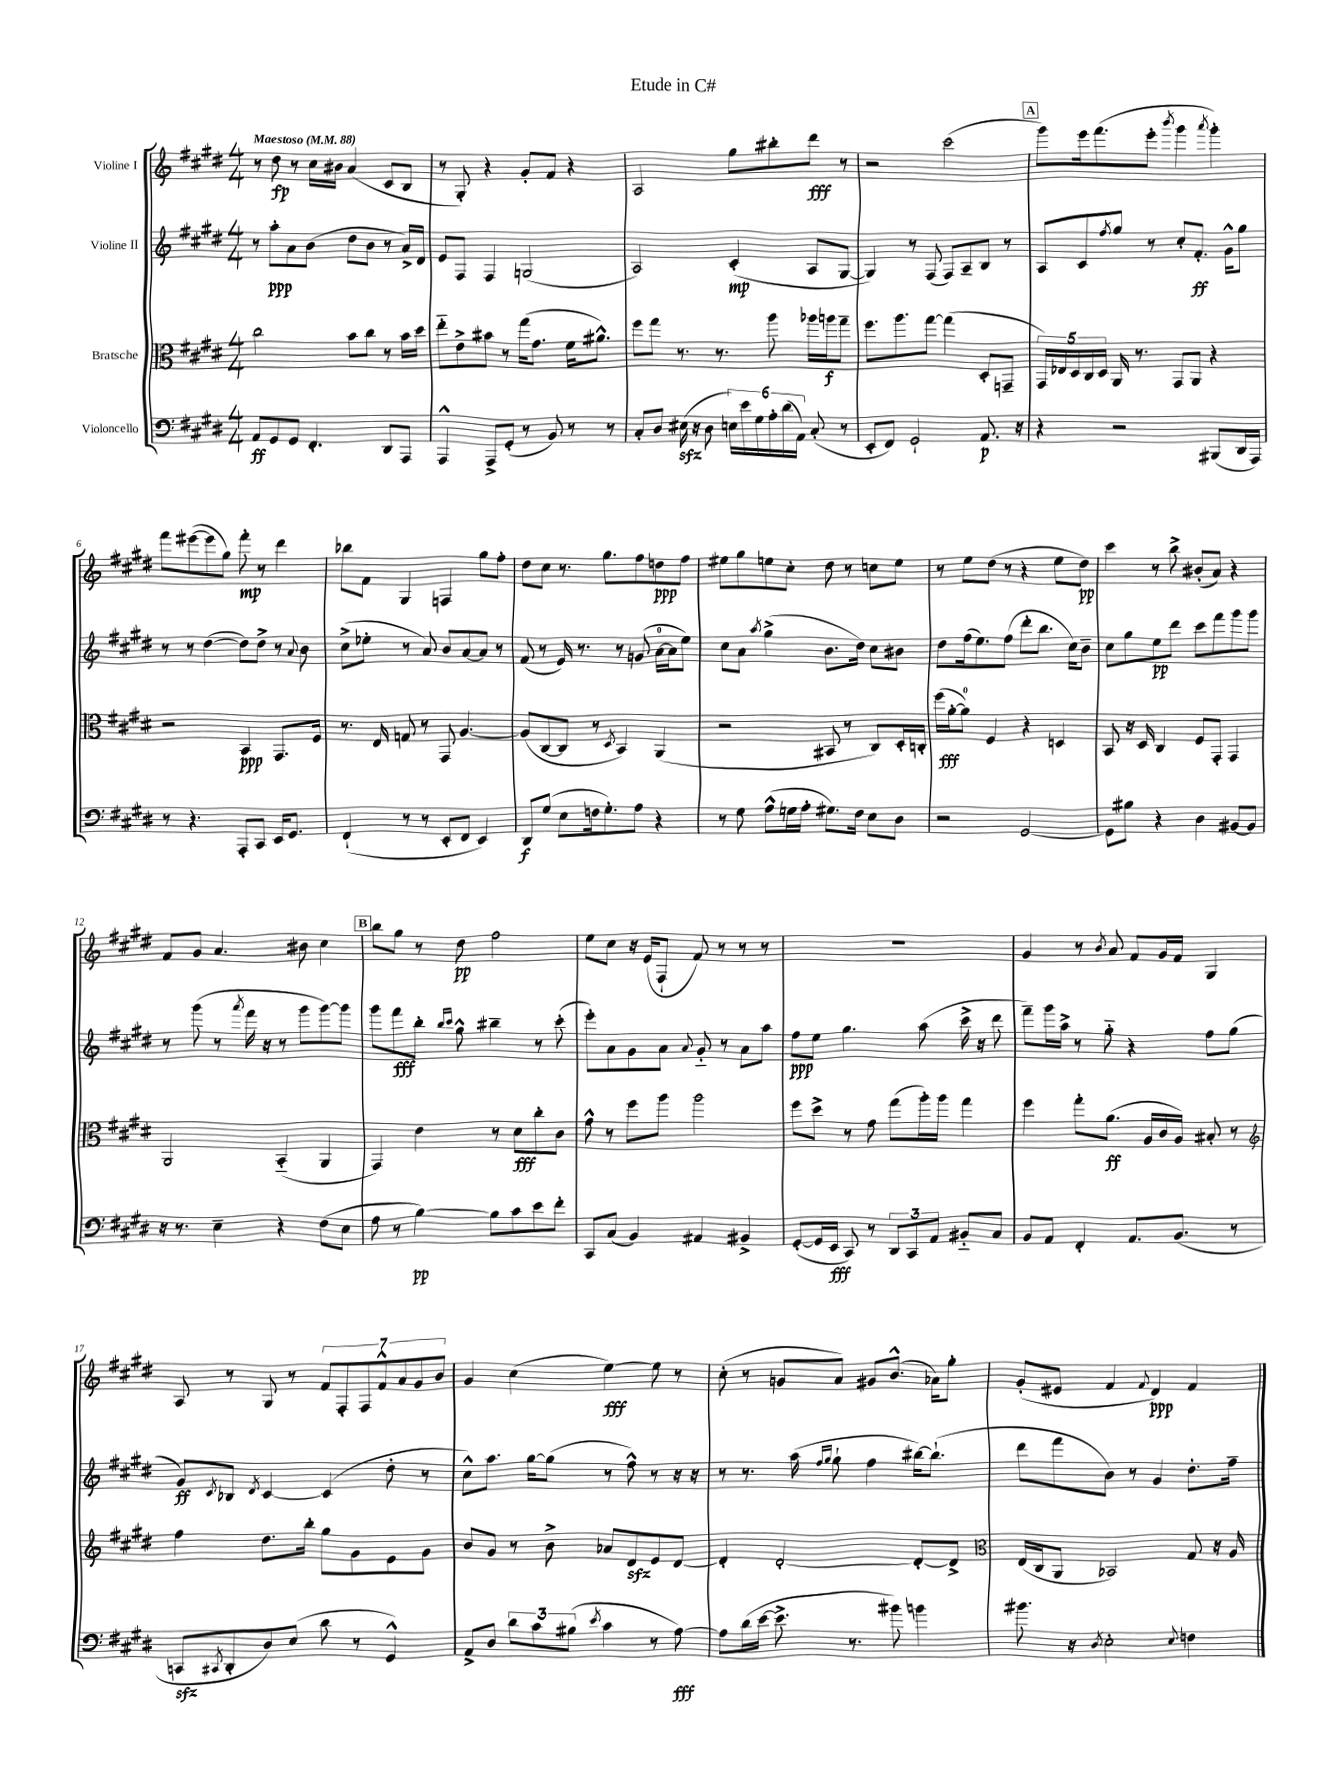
\header { title = "Etude in C#" }
<<
\new StaffGroup <<
\new Staff = "s0" \with { instrumentName = "Violine I" } {
    \clef treble \key e \major \numericTimeSignature \time 4/4 \tempo "Maestoso" 4 = 88
    r8 dis''8\fp r8 cis''16 bis'16 a'4( cis'8 b8 |
    r8 gis8-.) r4 gis'8-. fis'8 r4 |
    a2 gis''8 bis''8-. dis'''8\fff r8 |
    r2 cis'''2( |
    \mark \markup { \box "A" } gis'''8) e'''16 fis'''8.( e'''8-. \acciaccatura { b'''8 } gis'''4 \acciaccatura { a'''8 } gis'''4-.) |
    fis'''8 eis'''8~( eis'''8 gis''8) fis'''8-.\mp r8 dis'''4 |
    bes''8 fis'8 gis4 f4 gis''8 fis''8-. |
    dis''8 cis''8 r8. gis''8. fis''8 d''8\ppp fis''8 |
    eis''8 gis''8 e''8 cis''8-. dis''8 r8 c''8 e''8 |
    r8 e''8 dis''8( r8 r4 e''8 dis''8\pp) |
    cis'''4 r8 b''8-> bis'8-.( a'8) r4 |
    fis'8 gis'8 a'4. bis'8 cis''4 |
    \mark \markup { \box "B" } b''8 gis''8 r8 dis''8\pp fis''2 |
    e''8 cis''8 r16 e'16( fis8-! fis'8) r8 r8 r8 |
    R1 |
    gis'4 r8 \acciaccatura { b'8 } a'8 fis'8 gis'16 fis'16 gis4 |
    a8 r8 gis8 r8 \tuplet 7/4 { fis'8 fis8-. fis8 fis'8-^ a'8 gis'8 b'8 } |
    gis'4 cis''4( e''4~\fff) e''8 r8 |
    cis''8-.( r8 g'8 a'8) gis'8 b'8.-^( aes'16) gis''8-. |
    gis'8-.( eis'8 fis'4 \appoggiatura { fis'8 } dis'4\ppp) fis'4 \bar "|." |
}
\new Staff = "s1" \with { instrumentName = "Violine II" } {
    \clef treble \key e \major \numericTimeSignature \time 4/4
    r8 a''8-.\ppp a'8 b'8( dis''8 b'8 r8 a'16->) dis'16 |
    e'8 fis8 fis4 g2( |
    a2) cis'4-.\mp( a8 gis8~ |
    gis4) r8 fis8( fis8) a8-- b8 r8 |
    \mark \markup { \box "A" } a8 cis'8 \acciaccatura { fis''8 } gis''8 r8 cis''8-. fis'8.-.\ff gis'16-^ gis''8 |
    r8 r8 dis''4~( dis''8) dis''8-> r8 \appoggiatura { a'8 } b'8 |
    cis''8->( ees''8-. r8 a'8) b'8 a'8~ a'8 r8 |
    fis'8( r8 e'16) r8. r8 g'8( a'16-0~ a'16 e''8) |
    cis''8 a'8 \acciaccatura { a''8 } gis''4->( b'8. dis''16) cis''8 bis'8 |
    dis''8 fis''16( e''8.) fis''8( dis'''8-. b''8. cis''16) b'8-- |
    cis''8 gis''8 e''8\pp dis'''8 cis'''8 fis'''8 gis'''8 gis'''8 |
    r8 gis'''8( r8 \acciaccatura { a'''8 } fis'''16 r16 r8 gis'''8 gis'''8~) gis'''8 |
    \mark \markup { \box "B" } gis'''8 fis'''8\fff b''8-. \grace { b''16 cis'''16 } gis''8-^ bis''4-- r8 cis'''8-.( |
    e'''8-.) a'8 gis'8 a'8 \appoggiatura { a'8 } gis'8-_ r8 a'8 a''8 |
    fis''8\ppp e''8 gis''4. a''8( cis'''16-> r16 dis'''8 |
    fis'''8--) gis'''16 a''16-> r8 gis''8-_ r4 fis''8 gis''8( |
    gis'8\ff) \acciaccatura { cis'8 } bes8 \acciaccatura { dis'8 } cis'4~ cis'4( dis''8-. r8 |
    cis''8-^) a''8. gis''16~ gis''8( r8 fis''8-^) r8 r16 r16 |
    r8 r8. a''16( \grace { fis''16 gis''16 } gis''8-! fis''4 bis''16~) bis''8.-!( |
    dis'''8 fis'''8 b'8) r8 gis'4 dis''8.-. fis''16-- \bar "|." |
}
\new Staff = "s2" \with { instrumentName = "Bratsche" } {
    \clef alto \key e \major \numericTimeSignature \time 4/4
    cis''2 b'8 cis''8 r8 b'16 dis''16 |
    e''8-_ e'8-> bis'8 r8 gis''16( gis'8. fis'16 ais'8.-^) |
    fis''8 gis''8 r8. r8. a''8 aes''16 a''16\f gis''8-- |
    fis''8. a''8. gis''8~ gis''4( dis8-. g,8-- |
    \mark \markup { \box "A" } \tuplet 5/4 { gis,16) ees16 dis16 cis16 dis16 } a,16 r8. gis,8 a,8 r4 |
    r2 b,4\ppp gis,8. fis16 |
    r8. e16 g8 r8 gis,8 a4.~ |
    a8( cis8~ cis8 r8 \acciaccatura { dis8 } b,4) a,4( |
    r2 bis,8 r8 cis8) dis16-. c16-. |
    fis''16\fff( a'16~-. a'8-0) fis4 r4 d4 |
    b,8 r16 dis16 cis4 fis8 gis,8-. gis,4 |
    a,2 b,4-_( a,4 |
    \mark \markup { \box "B" } gis,4) e'4 r8 dis'8\fff cis''8-. cis'8 |
    gis'8-^ r8 fis''8 a''8 a''2 |
    fis''8 dis''8-> r8 gis'8 gis''8( a''16-.) a''16 gis''4 |
    fis''4 gis''8-. a'8.\ff( a16 cis'16 a16) bis8-. r8 |
    \clef treble fis''4 dis''8. b''16-. gis''8 gis'8 e'8 gis'8 |
    b'8 gis'8 r8 b'8-> aes'8 dis'8\sfz e'8 dis'8~ |
    dis'4-. dis'2~-. dis'8~-. dis'8-> |
    \clef alto e16( cis16 a,8 bes,2) gis8 r16 a16 \bar "|." |
}
\new Staff = "s3" \with { instrumentName = "Violoncello" } {
    \clef bass \key e \major \numericTimeSignature \time 4/4
    a,8\ff gis,8 gis,8 fis,4.-. dis,8 a,,8 |
    a,,4-^ a,,8-> gis,8-.( r8 b,8) r8 r8 |
    cis8-. dis8 eis16\sfz( r16 dis8 \tuplet 6/4 { e16) e'16 gis16 a16-. dis'16( a,16) } cis8-.( r8 |
    e,8-. fis,8) gis,2-! a,8.\p r16 |
    \mark \markup { \box "A" } r4 r2 bis,,8( dis,16 a,,16) |
    r8 r4. a,,8-. cis,8 e,16 gis,8. |
    fis,4-!( r8 r8 e,8-. fis,8 e,4) |
    dis,8\f gis8( e8 f16 gis8.-.) a8 r4 |
    r8 gis8 a8-^( g16 a16-. gis8.) fis16 e8 dis8 |
    r2 gis,2~ |
    gis,8 bis8 r4 dis4 bis,8~ bis,8 |
    r16 r8. e4-- r4 fis8( e8 |
    \mark \markup { \box "B" } a8 r8 b4~\pp) b8 cis'8 e'8 fis'8-. |
    cis,8 cis8( b,4) ais,4 bis,4-> |
    gis,8~-.( gis,16 e,16\fff cis,8) r8 \tuplet 3/2 { dis,8 cis,8 a,8 } bis,8-_ cis8 |
    b,8 a,8 fis,4-. a,8. b,8.( r8 |
    c,8\sfz \acciaccatura { cis,8 } dis,8-. dis8) e8( dis'8 r8 gis,4-^) |
    a,8-> dis8 \tuplet 3/2 { dis'8 cis'8 bis8( } \acciaccatura { e'8 } cis'4 r8 a8~\fff) |
    a8 dis'16( e'16~ e'8.-> r8. bis'8) b'4 |
    bis'8. r16 \acciaccatura { dis8 } e2-. \appoggiatura { e8 } f4 \bar "|." |
}
>>
>>
